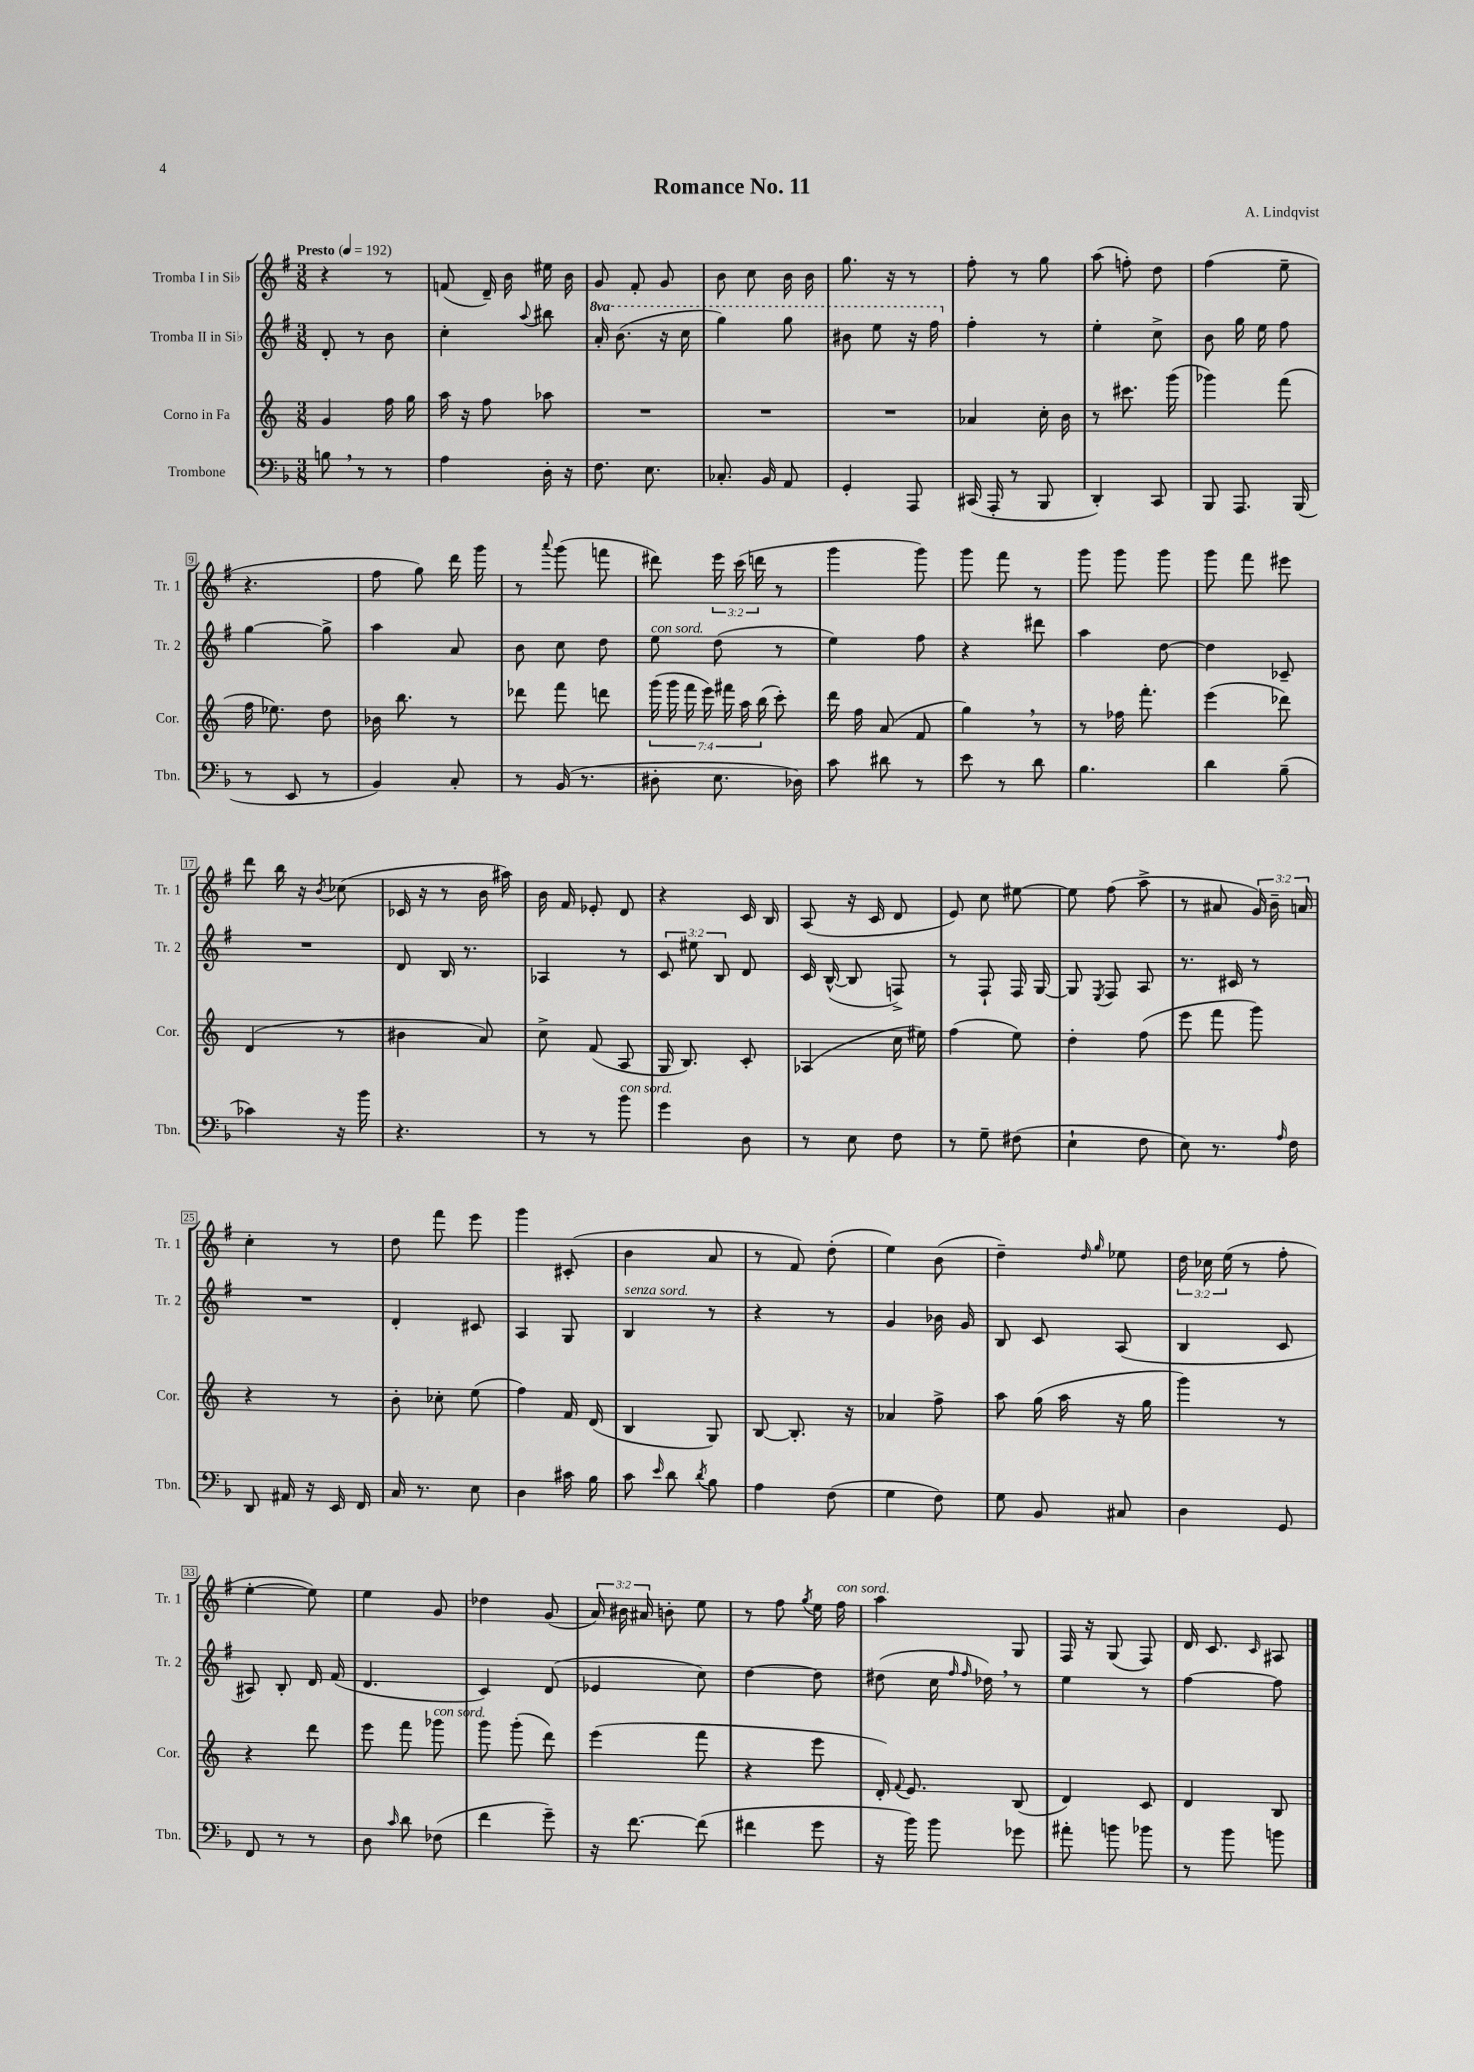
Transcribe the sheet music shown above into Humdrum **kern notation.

**kern	**kern	**kern	**kern
*staff4	*staff3	*staff2	*staff1
*clefF4	*clefG2	*clefG2	*clefG2
*k[b-]	*k[]	*k[f#]	*k[f#]
*M3/8	*M3/8	*M3/8	*M3/8
*MM192	*MM192	*MM192	*MM192
8B	4g	8d'	4r
8r	.	8r	.
8r	16ff	8b	8r
.	16gg	.	.
=	=	=	=
4A	16aa	4cc'	(8f
.	16r	.	.
.	8ff	.	16d~)
.	.	.	16b
.	.	8qqaa	.
16D'	8aa-	8bb#	16ee#
16r	.	.	16b
=	=	=	=
8.F	4.r	16aa'	8g
.	.	(8.bb	.
.	.	.	8f#'
8.E	.	.	.
.	.	16r	8g
.	.	16ccc	.
=	=	=	=
8.C-'	4.r	4ggg)	8b
.	.	.	8cc
16BB-	.	.	.
8AA	.	8ggg	16b
.	.	.	16b
=	=	=	=
4GG'	4.r	8bb#	8.gg
.	.	8eee	.
.	.	.	16r
8AAA	.	16r	8r
.	.	16fff#	.
=	=	=	=
(16CC#	4a-	4ff#'	8ff#'
16AAA'	.	.	.
8r	.	.	8r
8BBB-	16cc'	8r	8gg
.	16b	.	.
=	=	=	=
4DD')	8r	4ee'	(8aa
.	8.ccc#	.	8ff')
8CC	.	8cc^	8dd
.	(16ggg	.	.
=	=	=	=
8BBB-	4ggg-)	8b	(4ff#
8.AAA	.	16gg	.
.	.	16ee	.
.	(8fff	8ff#	8ee~
(16BBB-	.	.	.
=	=	=	=
8r	16ff	[4gg	4.r
.	8.ee-)	.	.
8EE	.	.	.
8r	8dd	8gg^]	.
=	=	=	=
4BB-)	16b-	4aa	8ff#
.	8.bb	.	.
.	.	.	8gg)
8C'	8r	8a	16ddd
.	.	.	16ggg
=	=	=	=
8r	8ddd-	8b	8r
.	.	.	8qqaaa
(16BB-	8fff	8cc	(8ggg
8.r	.	.	.
.	8ddd	8dd	8fff
=	=	=	=
8D#'	(28ggg	8ee	8ddd#)
.	28ggg	.	.
.	28fff	.	.
.	28eee)	.	.
8.E	.	(8dd	24eee
.	28fff#	.	.
.	.	.	(24ccc
.	28aa	.	.
.	.	.	24ddd
.	(28bb	.	.
.	8ccc')	8r	8r
16D-)	.	.	.
=	=	=	=
8c	16ddd	4ee)	4ggg
.	16ff	.	.
8d#	(8a	.	.
8r	8f	8ff#	8ggg)
=	=	=	=
8e	4gg)	4r	8ggg
8r	.	.	8fff#
8d	8r	8ddd#	8r
=	=	=	=
4.B-	8r	4aa	8ggg
.	16ff-	.	8ggg
.	8.fff'	.	.
.	.	[8dd	8ggg
=	=	=	=
4d	(4eee	4dd]	8ggg
.	.	.	8fff#
(8B-~	8ddd-)	8c-~	8eee#
=	=	=	=
4c-)	(4d	4.r	8ddd
.	.	.	16bb
.	.	.	16r
.	.	.	8qb
16r	8r	.	(8cc-
16b-	.	.	.
=	=	=	=
4.r	4b#	8d	16c-
.	.	.	16r
.	.	16B	8r
.	.	8.r	.
.	8a)	.	16b
.	.	.	16aa#)
=	=	=	=
8r	8cc^	4A-	16b
.	.	.	16f#
8r	(8f	.	8e-'
8b-	8A	8r	8d
=	=	=	=
4g	16G	12c	4r
.	8.B)	.	.
.	.	12ee#	.
.	.	12B	.
8D	8c'	8d	16c
.	.	.	16B
=	=	=	=
8r	(4A-	16c	(8A
.	.	([16B^^	.
8E	.	8B]	16r
.	.	.	16c
8F	16cc	8F^)	8d
.	16ee#)	.	.
=	=	=	=
8r	(4ff	8r	8e)
8G~	.	8F#`	8cc
(8F#	8ee)	16F#	[8ee#
.	.	[16G	.
=	=	=	=
4E`	4dd'	8G]	8ee#]
.	.	8qE	.
.	.	8F#	(8ff#
8F	(8ff	8A	8aa^
=	=	=	=
8E)	8eee	8.r	8r
8.r	8fff	.	8a#
.	.	16c#	.
.	8ggg)	8r	24g)
.	.	.	24b~
16qqA	.	.	.
16F	.	.	.
.	.	.	24a
=	=	=	=
8DD	4r	4.r	4cc'
16AA#	.	.	.
16r	.	.	.
16EE	8r	.	8r
16FF	.	.	.
=	=	=	=
16C	8b'	4d'	8dd
8.r	.	.	.
.	8cc-'	.	8fff#
8E	(8ee	8c#	8eee
=	=	=	=
4D	4ff)	4A	4ggg
16c#	16f	8G	(8c#'
16B-	(16d	.	.
=	=	=	=
8c	4B	4B	4b
16qqe	.	.	.
8d	.	.	.
8qd	.	.	.
8B-	8G)	8r	8a
=	=	=	=
4A	[8B	4r	8r
.	8.B']	.	8f#)
(8F	.	8r	(8dd'
.	16r	.	.
=	=	=	=
4G	4a-	4g	4ee)
8F)	8ff^	16b-	(8b
.	.	16g	.
=	=	=	=
8G	8aa	8B	4dd~)
8BB-	(16gg	8c	.
.	16aa	.	.
.	.	.	16qqdd
.	.	.	16qqgg
8C#	16r	(8A	8ee-
.	16gg	.	.
=	=	=	=
4D	4ggg)	4B	24dd
.	.	.	24cc-
.	.	.	(24ee
.	.	.	8r
8GG	8r	8c	8ff#'
=	=	=	=
8FF	4r	8A#)	[4ee'
8r	.	8B'	.
8r	8ddd	16d	8ee])
.	.	(16f#	.
=	=	=	=
8D	8eee	4.d	4ee
16qqc	.	.	.
8d	8fff	.	.
(8F-	8ggg-	.	8g
=	=	=	=
4f	8ggg	4c)	4dd-
.	(8ggg'	.	.
8g~)	8ddd)	(8d	(8g
=	=	=	=
16r	(4eee	4e-	24a)
.	.	.	24b#
[8.f	.	.	.
.	.	.	24a#
.	.	.	8b'
(8f]	8fff	8cc)	8ee
=	=	=	=
4f#	4r	[4dd	8r
.	.	.	8ff#
.	.	.	8qgg
8g	8eee	8dd]	16ee
.	.	.	16ff#
=	=	=	=
16r	16d')	(8dd#	4aa
.	8qqf	.	.
16b-)	8.e	.	.
8b-	.	16cc	.
.	.	16qqff#	.
.	.	16qqff#	.
.	.	16dd-)	.
8g-	(8B	8r	8G
=	=	=	=
8a#'	4d)	4ee	16F#
.	.	.	16r
8b	.	.	(8G
8b-	8c	8r	8F#)
=	=	=	=
8r	4d	[4ff#	16d
.	.	.	8.c
8b-	.	.	.
.	.	.	16qqc
8b	8B	8ff#]	8A#
==	==	==	==
*-	*-	*-	*-
